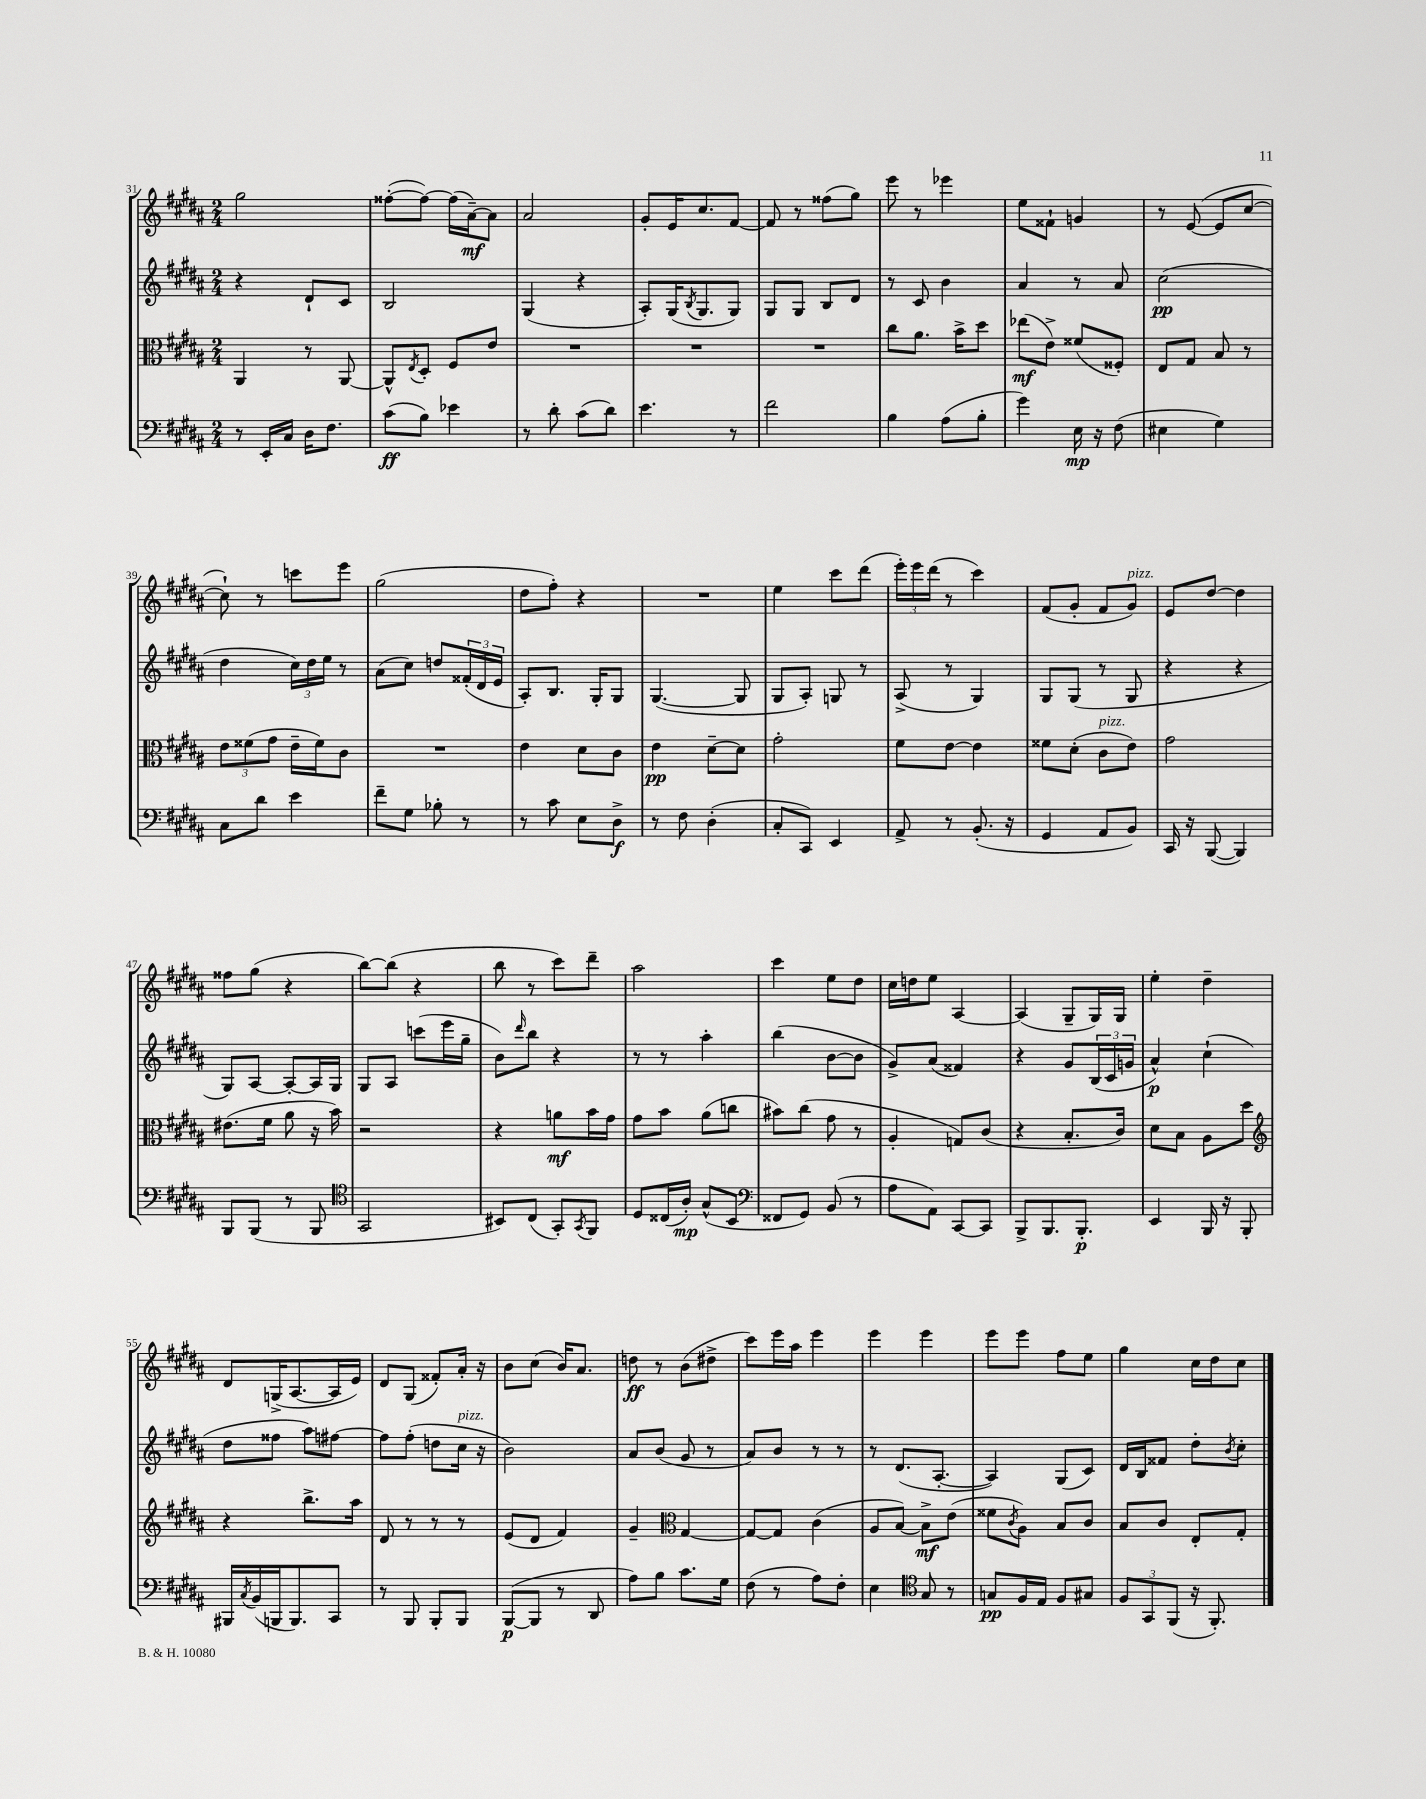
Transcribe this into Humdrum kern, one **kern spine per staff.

**kern	**kern	**kern	**kern
*staff4	*staff3	*staff2	*staff1
*clefF4	*clefC3	*clefG2	*clefG2
*k[f#c#g#d#a#]	*k[f#c#g#d#a#]	*k[f#c#g#d#a#]	*k[f#c#g#d#a#]
*M2/4	*M2/4	*M2/4	*M2/4
8r	4AA#/	4r	2gg#\
16EE'/LL	.	.	.
16C#/JJ	.	.	.
16D#\LK	8r	8d#`/L	.
8.F#\J	.	.	.
.	[8AA#/	8c#/J	.
=	=	=	=
(8c#\L	8AA#^^/]L	2B/	([8ff##'\L
.	8qE/	.	.
8B\J)	8D#'/J	.	8ff##\_J)
4e-\	8F#/L	.	(16ff##\]LL
.	.	.	[16a#~\J)
.	8e/J	.	8a#\]J
=	=	=	=
8r	2r	(4G#/	2a#/
8d#'\	.	.	.
(8c#\L	.	4r	.
8d#\J)	.	.	.
=	=	=	=
4.e\	2r	8A#'/L)	8g#'/L
.	.	(16G#/K	16e/K
.	.	8qB/	.
.	.	8.G#/	8.cc#/
8r	.	8G#/J)	[8f#/J
=	=	=	=
2f#\	2r	8G#/L	8f#/]
.	.	8G#/J	8r
.	.	8B/L	(8ff##\L
.	.	8d#/J	8gg#\J)
=	=	=	=
4B\	8cc#\L	8r	8eee\
.	8.a#\J	8c#/	8r
(8A#\L	.	4b\	4eee-\
.	16b^\LK	.	.
8B'\J	8dd#\J	.	.
=	=	=	=
4g#\)	(8ee-\L	4a#/	8ee\L
.	8e^\J)	.	8f##`\J
16E\	(8f##/L	8r	4g/
16r	.	.	.
(8F#\	8F##'/J)	8a#/	.
=	=	=	=
4E#\	8E/L	(2cc#\	8r
.	8G#/J	.	([8e/
4G#\)	8B/	.	8e/]L
.	8r	.	[8cc#/J
=	=	=	=
8C#\L	12e\L	4dd#\	8cc#`\])
.	(12f##\	.	.
8d#\J	.	.	8r
.	12g#\J	.	.
4e\	16e~\LL	24cc#\LL)	8ccc\L
.	.	24dd#\	.
.	16f##\J)	.	.
.	.	24ee\JJ	.
.	8c#\J	8r	8eee\J
=	=	=	=
8f#~\L	2r	(8a#\L	(2gg#\
8G#\J	.	8cc#\J)	.
8B-'\	.	8dd/L	.
8r	.	(24f##'/L	.
.	.	24d#/	.
.	.	24e/JJ	.
=	=	=	=
8r	4e\	8A#'/L)	8dd#\L
8c#\	.	8.B/J	8ff#'\J)
8E\L	8d#\L	.	4r
.	.	16G#'/LK	.
8D#^\J	8c#\J	8G#/J	.
=	=	=	=
8r	4e\	([4.G#/	2r
8F#\	.	.	.
(4D#'\	[8d#~\L	.	.
.	8d#\]J	8G#/]	.
=	=	=	=
8C#'/L	2g#'\	8G#/L	4ee\
8CC#/J)	.	8A#'/J)	.
4EE/	.	8G/	8ccc#\L
.	.	8r	(8ddd#\J
=	=	=	=
8AA#^/	8f#\L	(8A#^/	24eee'\LL)
.	.	.	24eee\
.	.	.	(24ddd#\JJ
8r	[8e\J	8r	8r
(8.BB'/	4e\]	4G#/)	4ccc#\)
16r	.	.	.
=	=	=	=
4GG#/	8f##\L	8G#/L	(8f#/L
.	(8d#'\J	(8G#/J	8g#'/J
8AA#/L	8c#\L	8r	8f#/L
8BB/J)	8e\J)	8G#/	8g#/J)
=	=	=	=
16CC#/	2g#\	4r	8e/L
16r	.	.	.
([8BBB/	.	.	[8dd#/J
4BBB/])	.	4r	4dd#\]
=	=	=	=
8BBB/L	(8.e#\L	8G#/L)	8ff##\L
(8BBB/J	.	[8A#/J	(8gg#\J
.	16f#\Jk	.	.
8r	8a#\	8A#'/_L	4r
8BBB/	16r	16A#/]L	.
.	16b\)	16G#/JJ	.
=	=	=	=
*clefC4	*	*	*
2GG#/	2r	8G#/L	[8bb\L)
.	.	8A#/J	(8bb\]J
.	.	(8ccc\L	4r
.	.	16eee\L	.
.	.	16gg#~\JJ	.
=	=	=	=
8BB#/L)	4r	8b\L)	8bb\
.	.	16qqddd#/	.
(8C#/J	.	8bb\J	8r
8GG#'/L)	8a\L	4r	8ccc#\L)
8qGG#/	.	.	.
8FF#/J	16b\L	.	8ddd#~\J
.	16g#\JJ	.	.
=	=	=	=
8D#/L	8g#\L	8r	2aa#\
(16C##/L	8b\J	8r	.
16A#'/JJ)	.	.	.
(8G#^^/L	(8a#\L	4aa#'\	.
8BB/J	8cc\J	.	.
=	=	=	=
*clefF4	*	*	*
8FF##/L	8b#\L)	(4bb\	4ccc#\
8GG#/J)	(8cc#\J	.	.
(8BB/	8g#\	[8b\L	8ee\L
8r	8r	8b\]J	8dd#\J
=	=	=	=
8A#\L	4A#'/	8g#^/L)	16cc#\LL
.	.	.	16dd\J
8AA#\J)	.	(8a#/J	8ee\J
[8CC#/L	8G/L)	4f##/)	[4A#/
8CC#/]J	(8c#/J	.	.
=	=	=	=
8BBB^/L	4r	4r	(4A#/]
8.BBB/	.	.	.
.	8.B'/L	8g#/L	8G#~/L
8.BBB'/J	.	.	.
.	.	(24B/L	16G#/L)
.	.	24c#/	.
.	16c#/Jk)	.	16G#/JJ
.	.	24g/JJ	.
=	=	=	=
4EE/	8d#\L	4a#^^/)	4ee'\
.	8B\J	.	.
16BBB/	8A#\L	(4cc#`\	4dd#~\
16r	.	.	.
8BBB'/	8dd#\J	.	.
=	=	=	=
*	*clefG2	*	*
16BBB#/LL	4r	8dd#\L	8d#/L
8qC#/	.	.	.
(16BB/	.	.	.
16BBB/J	.	8ff##\J	(16G^/K
8.BBB/)	.	.	[8.A#/
.	8.bb^\L	8aa#\L)	.
8CC#/J	.	[8ff#\J	16A#/]L
.	16aa#\Jk	.	16e/JJ)
=	=	=	=
8r	8d#/	8ff#\]L	8d#/L
8BBB/	8r	(8ff#'\J	(8G#/J
8BBB'/L	8r	8dd\L	8f##'/L)
8BBB/J	8r	16cc#\Jk	16a#'/Jk
.	.	16r	16r
=	=	=	=
([8BBB/L	(8e/L	2b\)	8b\L
8BBB/]J	8d#/J	.	(8cc#\J
8r	4f#/)	.	16b/LK)
.	.	.	8.a#/J
8DD#/	.	.	.
=	=	=	=
8A#\L)	4g#~/	8a#/L	8dd\
8B\J	.	(8b/J	8r
*	*clefC3	*	*
8.c#\L	[4G#/	8g#/	(8b\L
.	.	8r	8dd#^\J
16G#\Jk	.	.	.
=	=	=	=
(8F#\	8G#/_L	8a#/L)	8ccc#\L)
8r	8G#/]J	8b/J	16eee\L
.	.	.	16aa#\JJ
8A#\L)	(4c#\	8r	4eee\
8F#'\J	.	8r	.
=	=	=	=
4E\	8A#/L	8r	4eee\
.	[8B/J)	(8.d#/L	.
*clefC4	*	*	*
8G#/	8B^\]L	.	4eee\
.	.	[8.A#'/J	.
8r	(8e\J	.	.
=	=	=	=
8G/L	8f##\L	4A#/])	8eee\L
.	8qc#/	.	.
16F#/L	8A#\J)	.	8eee\J
16E/JJ	.	.	.
8F#/L	8B/L	(8G#/L	8ff#\L
8G#/J	8c#/J	8c#/J)	8ee\J
=	=	=	=
12F#/L	8B/L	16d#/LL	4gg#\
.	.	16B/J	.
12GG#/	.	.	.
.	8c#/J	8f##/J	.
(12FF#/J	.	.	.
16r	8E'/L	8dd#'\L	16cc#\LL
8.FF#'/)	.	.	16dd#\J
.	.	8qb/	.
.	8G#'/J	8cc#'\J	8cc#\J
==	==	==	==
*-	*-	*-	*-
